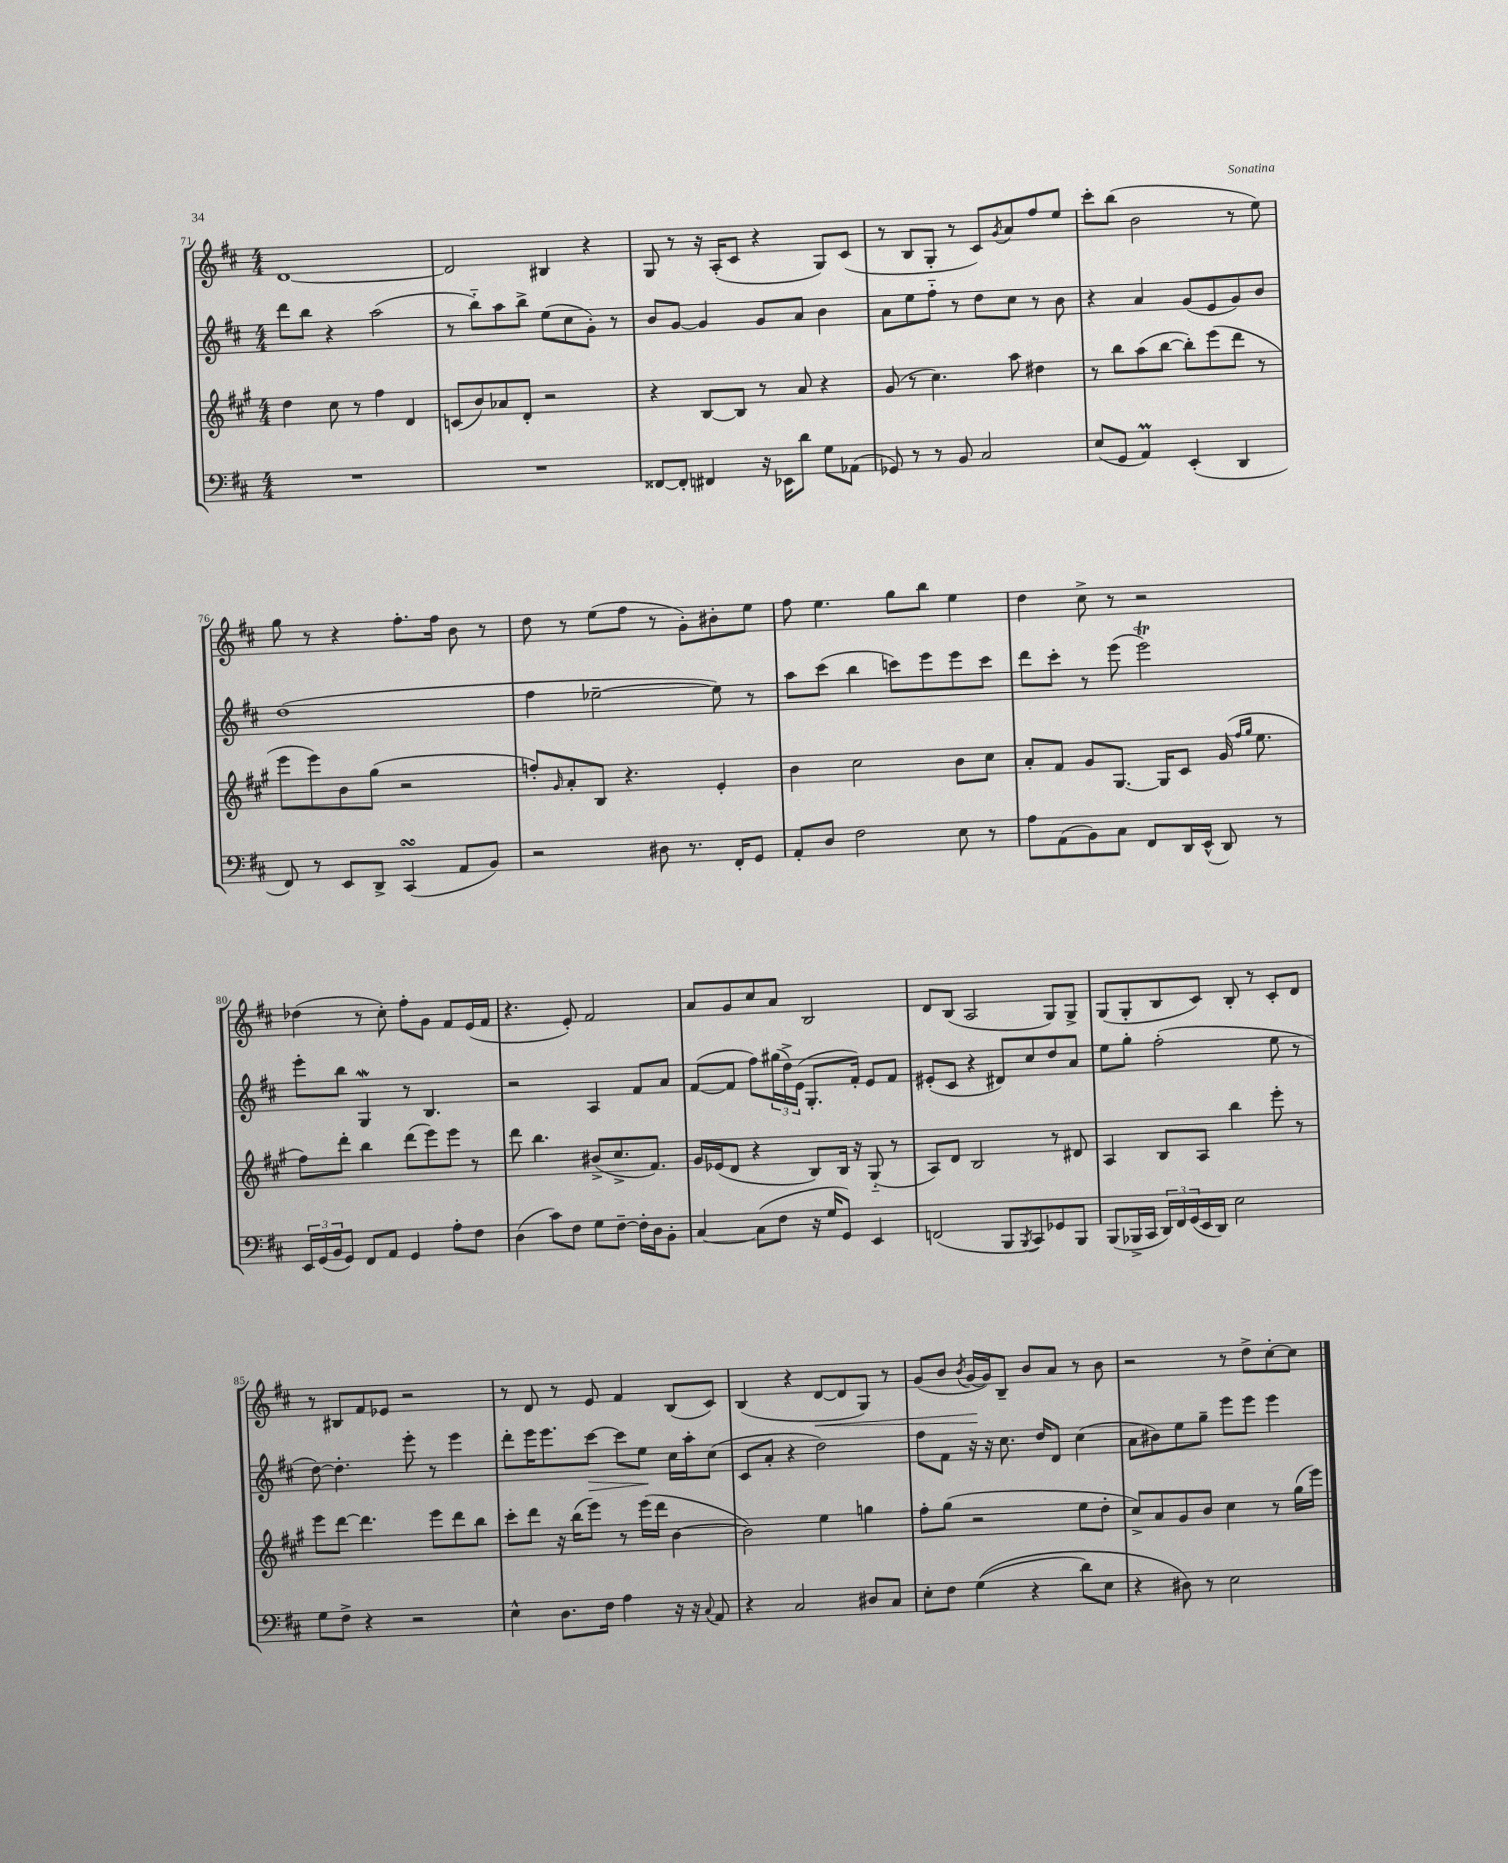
<<
\new StaffGroup <<
\new Staff = "s0" {
    \clef treble \key d \major \numericTimeSignature \time 4/4
    d'1~ |
    d'2 bis4 r4 |
    g8 r8 r16 a16-.( cis'8 r4 g8) cis'8( |
    r8 b8 g8-. r8 cis'8) \acciaccatura { g'8 } a'8 fis''8 e''8 |
    cis'''8-. b''8( b'2 r8 e''8) |
    g''8 r8 r4 fis''8.-. fis''16 b'8 r8 |
    d''8 r8 e''8( fis''8 r8 g'8-.) bis'8-. e''8 |
    fis''8 e''4. g''8 b''8 e''4 |
    d''4 cis''8-> r8 r2 |
    des''4( r8 cis''8-.) fis''8-. g'8 fis'8 e'16( fis'16 |
    r4. e'8-.) fis'2 |
    a'8 g'8 cis''8 a'8 b2 |
    d'8 b8( a2 g8) g8-> |
    g8( g8-. b8 cis'8) b8-. r8 cis'8-. d'8 |
    r8 bis8 fis'8 ees'8 r2 |
    r8 d'8 r8 e'8 fis'4 b8( cis'8) |
    b4( r4 d'8~\< d'8 g8) r8 |
    g'8( b'8 \acciaccatura { b'8 } g'16~\! g'16) b8-- b'8 a'8 r8 b'8 |
    r2 r8 d''8-> cis''8~-. cis''8 \bar "|." |
}
\new Staff = "s1" {
    \clef treble \key d \major \numericTimeSignature \time 4/4
    d'''8 b''8 r4 a''2( |
    r8 b''8-_) a''8 b''8-> e''8( cis''8 g'8-.) r8 |
    b'8 g'8~ g'4 g'8 a'8 b'4 |
    a'8 e''8 fis''8-_ r8 d''8 cis''8 r8 b'8 |
    r4 a'4 g'8( e'8 g'8) b'8 |
    d''1( |
    fis''4 ees''2~-- ees''8) r8 |
    a''8 cis'''8( b''4 c'''8) e'''8 e'''8 c'''8 |
    d'''8 cis'''8-. r8 e'''8( e'''2\trill) |
    e'''8-. b''8 g4\mordent r8 b4. |
    r2 a4 fis'8 a'8 |
    fis'8~( fis'8 fis''8) \tuplet 3/2 { gis''16( d''16->) e'16( } g8.-. fis'16-.) e'8 fis'8 |
    eis'8-.( cis'8 r4 dis'8) cis''8 d''8 a'8 |
    e''8 g''8-. fis''2-.( e''8 r8 |
    d''8~) d''4.-. e'''8-. r8 e'''4 |
    d'''8-. e'''16 e'''8. cis'''8~\> cis'''8 e''8\! cis''16 a''16-. cis''8( |
    cis'8 a'8-. r4 d''2) |
    fis''8 fis'8 r16 r16 cis''8. d''16 d'8 cis''4( |
    a'8 bis'8) e''8 g''8-- e'''8 e'''8 e'''4 \bar "|." |
}
\new Staff = "s2" {
    \clef treble \key a \major \numericTimeSignature \time 4/4
    d''4 cis''8 r8 fis''4 d'4 |
    c'8( b'8) aes'8 d'8-. r2 |
    r4 b8~ b8 r8 a'8 r4 |
    gis'8( r8 cis''4.) a''8 dis''4 |
    r8 b''8 a''8( b''8~ b''8-.) e'''8( d'''8 r8 |
    e'''8 e'''8) b'8 gis''8( r2 |
    f''8-.) \grace { gis'16 } a'8-. b8 r4. e'4-. |
    b'4 cis''2 b'8 cis''8 |
    a'8-. fis'8 gis'8 gis8.~ gis16 cis'8 gis'16( \grace { fis''16 gis''16 } e''8. |
    fis''8) d'''8-. b''4 d'''8( e'''8) e'''8 r8 |
    d'''8 b''4. bis'8->( cis''8.-> fis'8.) |
    gis'16 ees'16( d'8 r4 b8) b16 r16 gis8-_( r8 |
    a8) d'8 b2 r8 dis'8 |
    a4 b8 a8 b''4 e'''8-. r8 |
    e'''8 d'''8~ d'''4. e'''8 d'''8 b''8 |
    cis'''8-. d'''8 r16 b''16( e'''8) r8 e'''16( d'''16 b'4~ |
    b'2) e''4 g''4 |
    fis''8-. gis''8( r2 e''8 d''8-. |
    cis''8->) a'8 gis'8 b'8 cis''4 r8 gis''16( e'''16) \bar "|." |
}
\new Staff = "s3" {
    \clef bass \key d \major \numericTimeSignature \time 4/4
    R1 |
    R1 |
    fisis,8~ fisis,8-. fis,4 r16 ees,16 d'8 g8 aes,8( |
    ges,8) r8 r8 b,8 cis2 |
    e8( g,8 a,4\prall) e,4-.( d,4 |
    fis,8) r8 e,8 d,8-> cis,4\turn( a,8 b,8) |
    r2 dis8 r8. fis,16-. g,8 |
    a,8-. d8 fis2 e8 r8 |
    a8 a,8( b,8) cis8 fis,8 d,16 e,16-^( d,8) r8 |
    \tuplet 3/2 { e,16 g,16( b,16 } g,8) fis,8 a,8 g,4 a8-. fis8 |
    d4( cis'8) fis8 g8 fis8~-- fis16-. d16 b,8-. |
    cis4~ cis8( fis8 r16 g16 g,8) e,4 |
    f,2( b,,8 \acciaccatura { b,,8 } cis,8) ges,8 b,,8 |
    b,,8( bes,,16-> cis,16 \tuplet 3/2 { d,16) fis,16 g,16( } e,16 d,16) e2 |
    g8 fis8-> r4 r2 |
    e4-^ d8. fis16 a4 r16 r16 \appoggiatura { cis8 } a,8 |
    r4 cis2 dis8 cis8 |
    e8-. fis8 g4(\( r4 d'8) e8 |
    r4 dis8\) r8 e2 \bar "|." |
}
>>
>>
\layout { \context { \Score currentBarNumber = #71 } }
